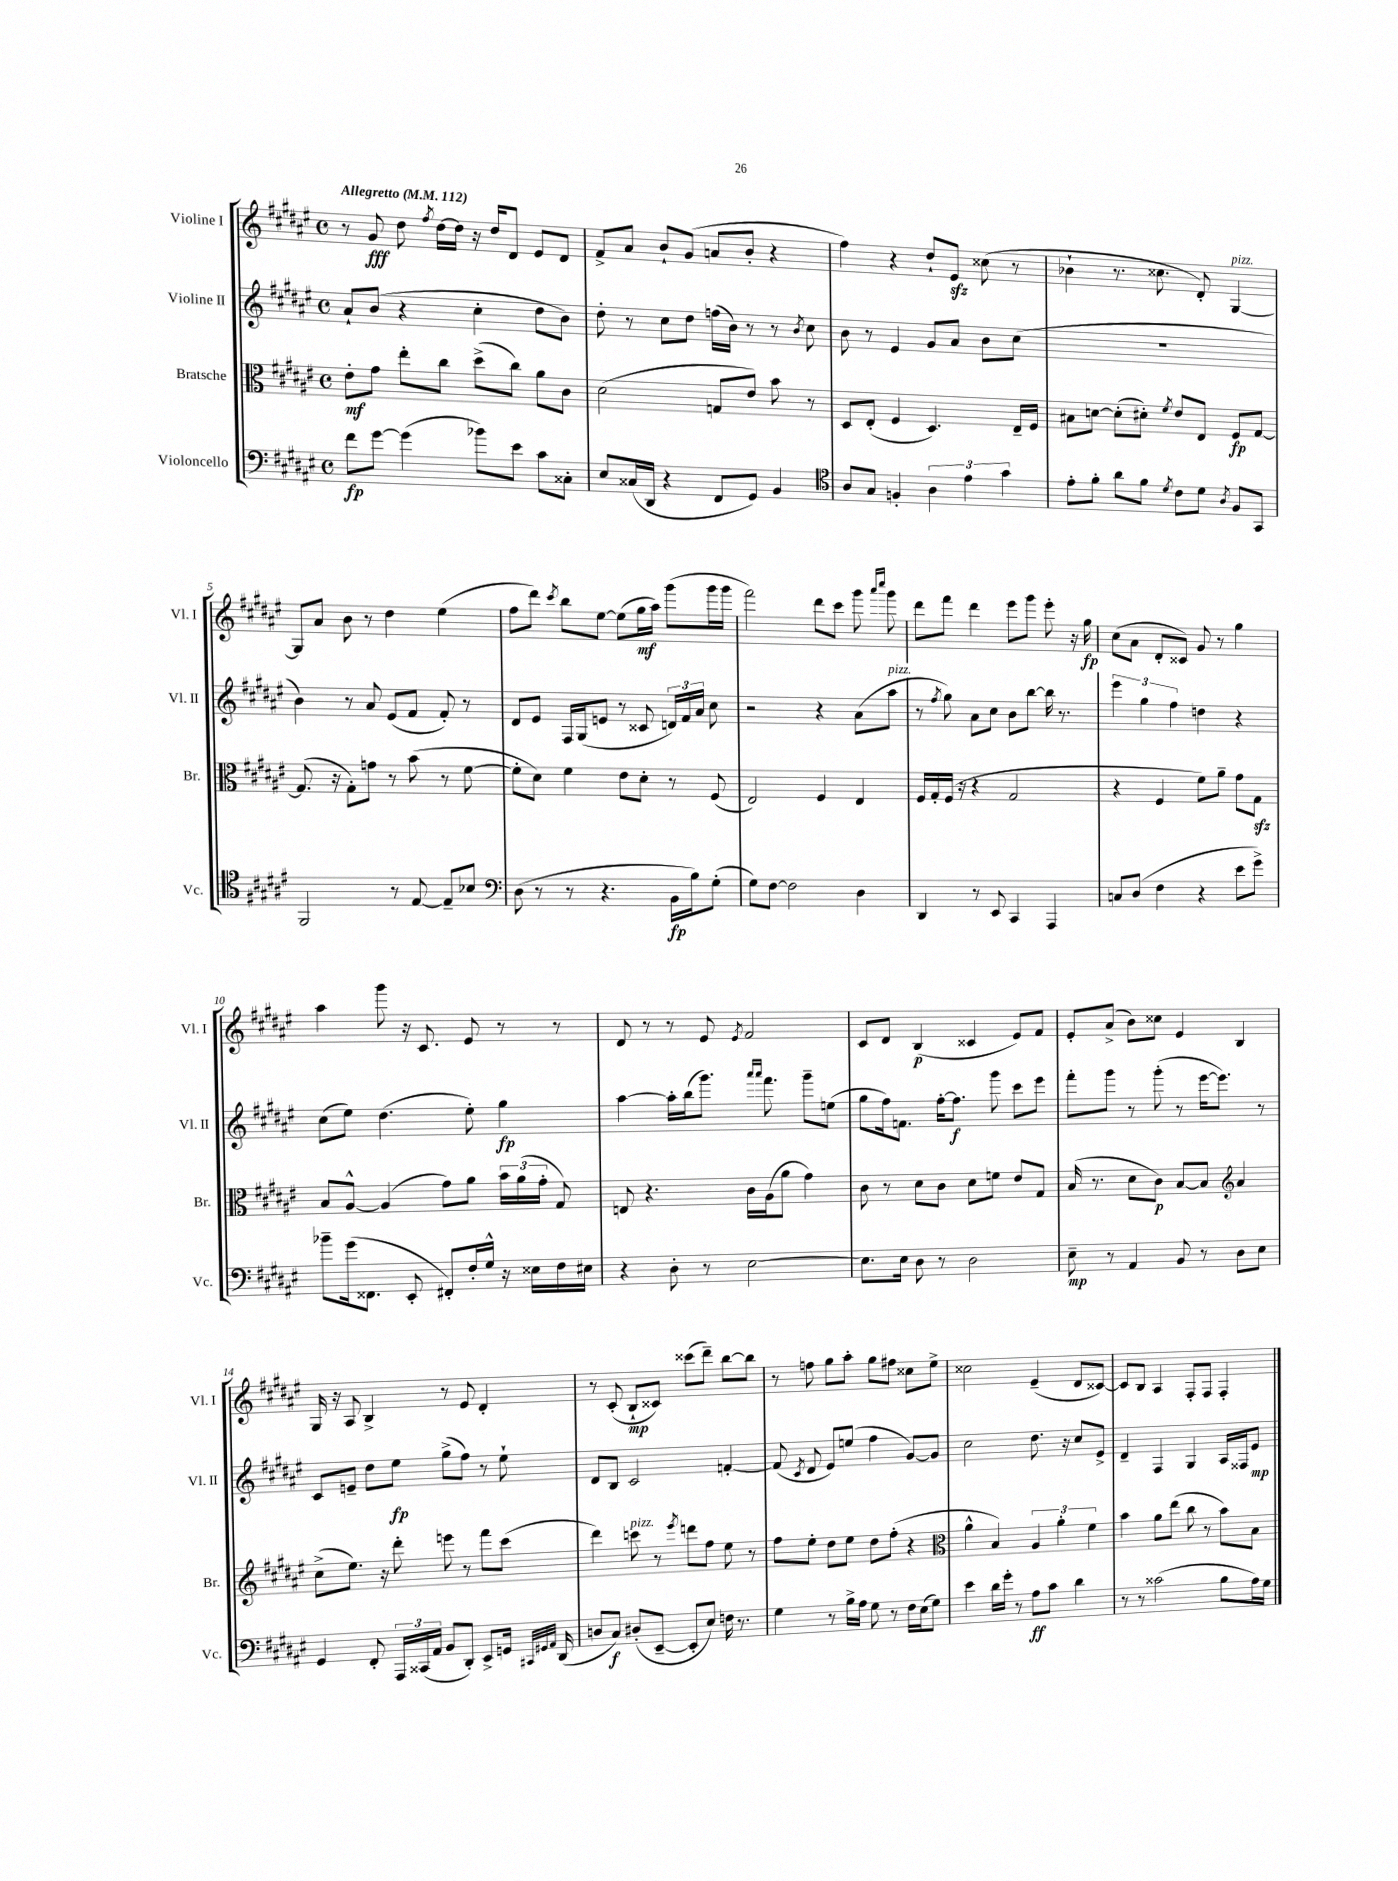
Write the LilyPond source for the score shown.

<<
\new StaffGroup <<
\new Staff = "s0" \with { instrumentName = "Violine I" shortInstrumentName = "Vl. I" } {
    \clef treble \key fis \major \defaultTimeSignature \time 4/4 \tempo "Allegretto" 4 = 112
    \autoBeamOff r8 gis'8\fff dis''8 \acciaccatura { fis''8 } dis''16[~ dis''16] r16 dis''16[ dis'8] eis'8[ dis'8] |
    fis'8[-> ais'8] b'8[-! gis'8]( a'8[ b'8]-. r4 |
    fis''4) r4 dis''8[-! eis'8]\sfz cisis''8( r8 |
    bes'4-! r8. cisis''8. dis'8-.) gis4~^\markup { \italic "pizz." } |
    gis8[ ais'8] b'8 r8 dis''4 eis''4( |
    fis''8[ dis'''8]) \acciaccatura { cis'''8 } b''8[ eis''8]~ eis''8[( gis''16\mf ais''16]) gis'''8[( gis'''16 gis'''16] |
    fis'''2) dis'''8[ cis'''8] gis'''8 \grace { ais'''16[ cis''''16] } gis'''8 |
    dis'''8[ fis'''8] dis'''4 eis'''8[ gis'''8] eis'''8-. r16 gis''16\fp |
    cis''8[( ais'8] dis'8[-. cisis'8]) gis'8 r8 gis''4 |
    ais''4 gis'''8 r16 cis'8. eis'8 r8 r8 |
    dis'8 r8 r8 eis'8 \acciaccatura { eis'8 } fis'2 |
    cis'8[ dis'8] b4\p( cisis'4 eis'8[) fis'8] |
    eis'8[-. ais'8]->( b'8[) cisis''8] eis'4 b4 |
    gis16 r16 ais8 b4-> r8 eis'8 dis'4-. |
    r8 cis'8-.( b8[-!\mp cisis'8]) cisis'''8[( dis'''8]--) b''8[~ b''8] |
    r8 f''8 gis''8[ ais''8]-. gis''8[ fis''8] cisis''8[ eis''8]-> |
    cisis''2 eis'4--( dis'8[ cisis'8]~) |
    cisis'8[ b8] ais4 fis8[-. fis8] fis4-. \bar "|." |
}
\new Staff = "s1" \with { instrumentName = "Violine II" shortInstrumentName = "Vl. II" } {
    \clef treble \key fis \major \defaultTimeSignature \time 4/4
    \autoBeamOff ais'8[-! b'8]( r4 cis''4-. dis''8[ b'8]) |
    dis''8-. r8 cis''8[ dis''8] f''16[( b'16]) r8 r8 \acciaccatura { b'8 } cis''8 |
    b'8 r8 eis'4 gis'8[ ais'8] b'8[ cis''8]( |
    R1 |
    b'4) r8 ais'8 eis'8[( fis'8] fis'8-.) r8 |
    dis'8[ eis'8] fis16[ gis16( e'8] r8 cisis'8 \tuplet 3/2 { d'16[) fis'16 ais'16] } cis''8 |
    r2 r4 ais'8[( ais''8]^\markup { \italic "pizz." } |
    r8 \acciaccatura { fis''8 } gis''8) ais'8[ cis''8] b'8[ b''8]~ b''16 r8. |
    \tuplet 3/2 { eis'''4 gis''4 fis''4 } d''4 r4 |
    cis''8[( eis''8]) dis''4.( eis''8-.) gis''4\fp |
    ais''4~ ais''16[-. b''16( gis'''8.]) \grace { ais'''16[ ais'''16] } fis'''8. gis'''8[-- e''8]( |
    gis''8[ fis''16) f'8.] fis''16[~-. fis''8.]\f gis'''8 cis'''8[ eis'''8] |
    fis'''8[-. gis'''8] r8 gis'''8-.( r8 eis'''16[~ eis'''8.]) r8 |
    cis'8[ e'8]-- dis''8[ eis''8]\fp gis''8[->( fis''8]) r8 eis''8-! |
    dis'8[ b8] cis'2 f'4~-. |
    f'8( \acciaccatura { cis'8 } dis'8 eis'8[) e''8]( fis''4 gis'8[~) gis'8] |
    cis''2 dis''8. r16 cis''8[ eis'8]-> |
    dis'4-- fis4 gis4 ais16[ fisis16 eis'8]\mp \bar "|." |
}
\new Staff = "s2" \with { instrumentName = "Bratsche" shortInstrumentName = "Br." } {
    \clef alto \key fis \major \defaultTimeSignature \time 4/4
    \autoBeamOff eis'8[-.\mf gis'8] eis''8[-. cis''8] dis''8[->( cis''8]) ais'8[ cis'8] |
    dis'2( g8[ eis'8]) b'8 r8 |
    dis8[ eis8]-.( fis4 dis4.) eis16[-- fis16] |
    bis8[ d'8]~ d'8[-.( dis'8]-.) \acciaccatura { fis'8 } eis'8[ eis8] fis8[\fp gis8]~ |
    gis8.( r16 gis8[-.) g'8] r8 b'8( r8 fis'8~ |
    fis'8[-. dis'8]) fis'4 eis'8[ dis'8]-. r8 fis8( |
    eis2) fis4 eis4 |
    fis16[ gis16-. fis16]( r16 r4 gis2 |
    r4 fis4 fis'8[) ais'8]-- gis'8[ gis8]\sfz |
    b8[ ais8]~-^ ais4( gis'8[) ais'8] \tuplet 3/2 { b'16[ ais'16( gis'16]-. } gis8) |
    e8 r4. cis'16[ ais16( ais'8] gis'4) |
    cis'8 r8 dis'8[ cis'8] dis'8[ f'8] eis'8[ gis8] |
    b16( r8. dis'8[ cis'8]\p) b8[~ b8] \clef treble ais'4 |
    cis''8[->( eis''8.]) r16 dis'''8-. e'''8 r8 fis'''8[ cis'''8]( |
    dis'''4) c'''8^\markup { \italic "pizz." } r8 \acciaccatura { eis'''8 } d'''8[ fis''8] eis''8 r8 |
    fis''8[ eis''8]-. dis''8[ eis''8] dis''8[ fis''8]-.( r4 |
    \clef alto ais'4-^ b4) \tuplet 3/2 { ais4 ais'4-. fis'4 } |
    b'4 ais'8[ eis''8]( cis''8 r8 b'8[) b8] \bar "|." |
}
\new Staff = "s3" \with { instrumentName = "Violoncello" shortInstrumentName = "Vc." } {
    \clef bass \key fis \major \defaultTimeSignature \time 4/4
    \autoBeamOff fis'8[\fp gis'8]~ gis'4( bes'8[) eis'8] cis'8[ cisis8]-. |
    eis8[ cisis16( dis,16] r4 fis,8[ gis,8]) b,4 |
    \clef tenor ais8[ gis8] f4-. \tuplet 3/2 { ais4 eis'4 gis'4 } |
    eis'8[-. fis'8]-. ais'8[ fis'8] \acciaccatura { dis'8 } cis'8[ dis'8] \acciaccatura { ais8 } fis8[ gis,8] |
    fis,2 r8 eis8~ eis8[-- bes8] |
    \clef bass dis8( r8 r8 r4. b,16[\fp b16) gis8]-.( |
    gis8[) fis8]~ fis2 dis4 |
    dis,4 r8 eis,8 cis,4 ais,,4 |
    c8[ dis8]( fis4 r4 eis'8[ gis'8]->) |
    bes'8[-- gis'16( fisis,8.] eis,8-. fis,8[-.) fis16-. gis16]-^ r16 eisis16[ fis16 eis16] |
    r4 dis8-. r8 eis2~ |
    eis8.[ eis16] dis8 r8 dis2 |
    eis8--\mp r8 ais,4 b,8 r8 dis8[ eis8] |
    gis,4 fis,8-. \tuplet 3/2 { ais,,16[ cisis,16( ais,16] } b,8[ dis,8]-.) eis,8[-> g,16] \grace { cis,32[ gis,32 ais,32] } dis,16( |
    d8[ cis8]\f) dis8[-.( eis,8]~-- eis,8[-. eis8]) f16 r8. |
    gis4 r8 b16[-> ais16] gis8 r8 fis16[ eis16( gis8]) |
    eis'4 dis'16[ gis'16]-. r8 ais8[\ff cis'8] dis'4 |
    r8 r8 cisis'2( b8[ ais16) gis16] \bar "|." |
}
>>
>>
